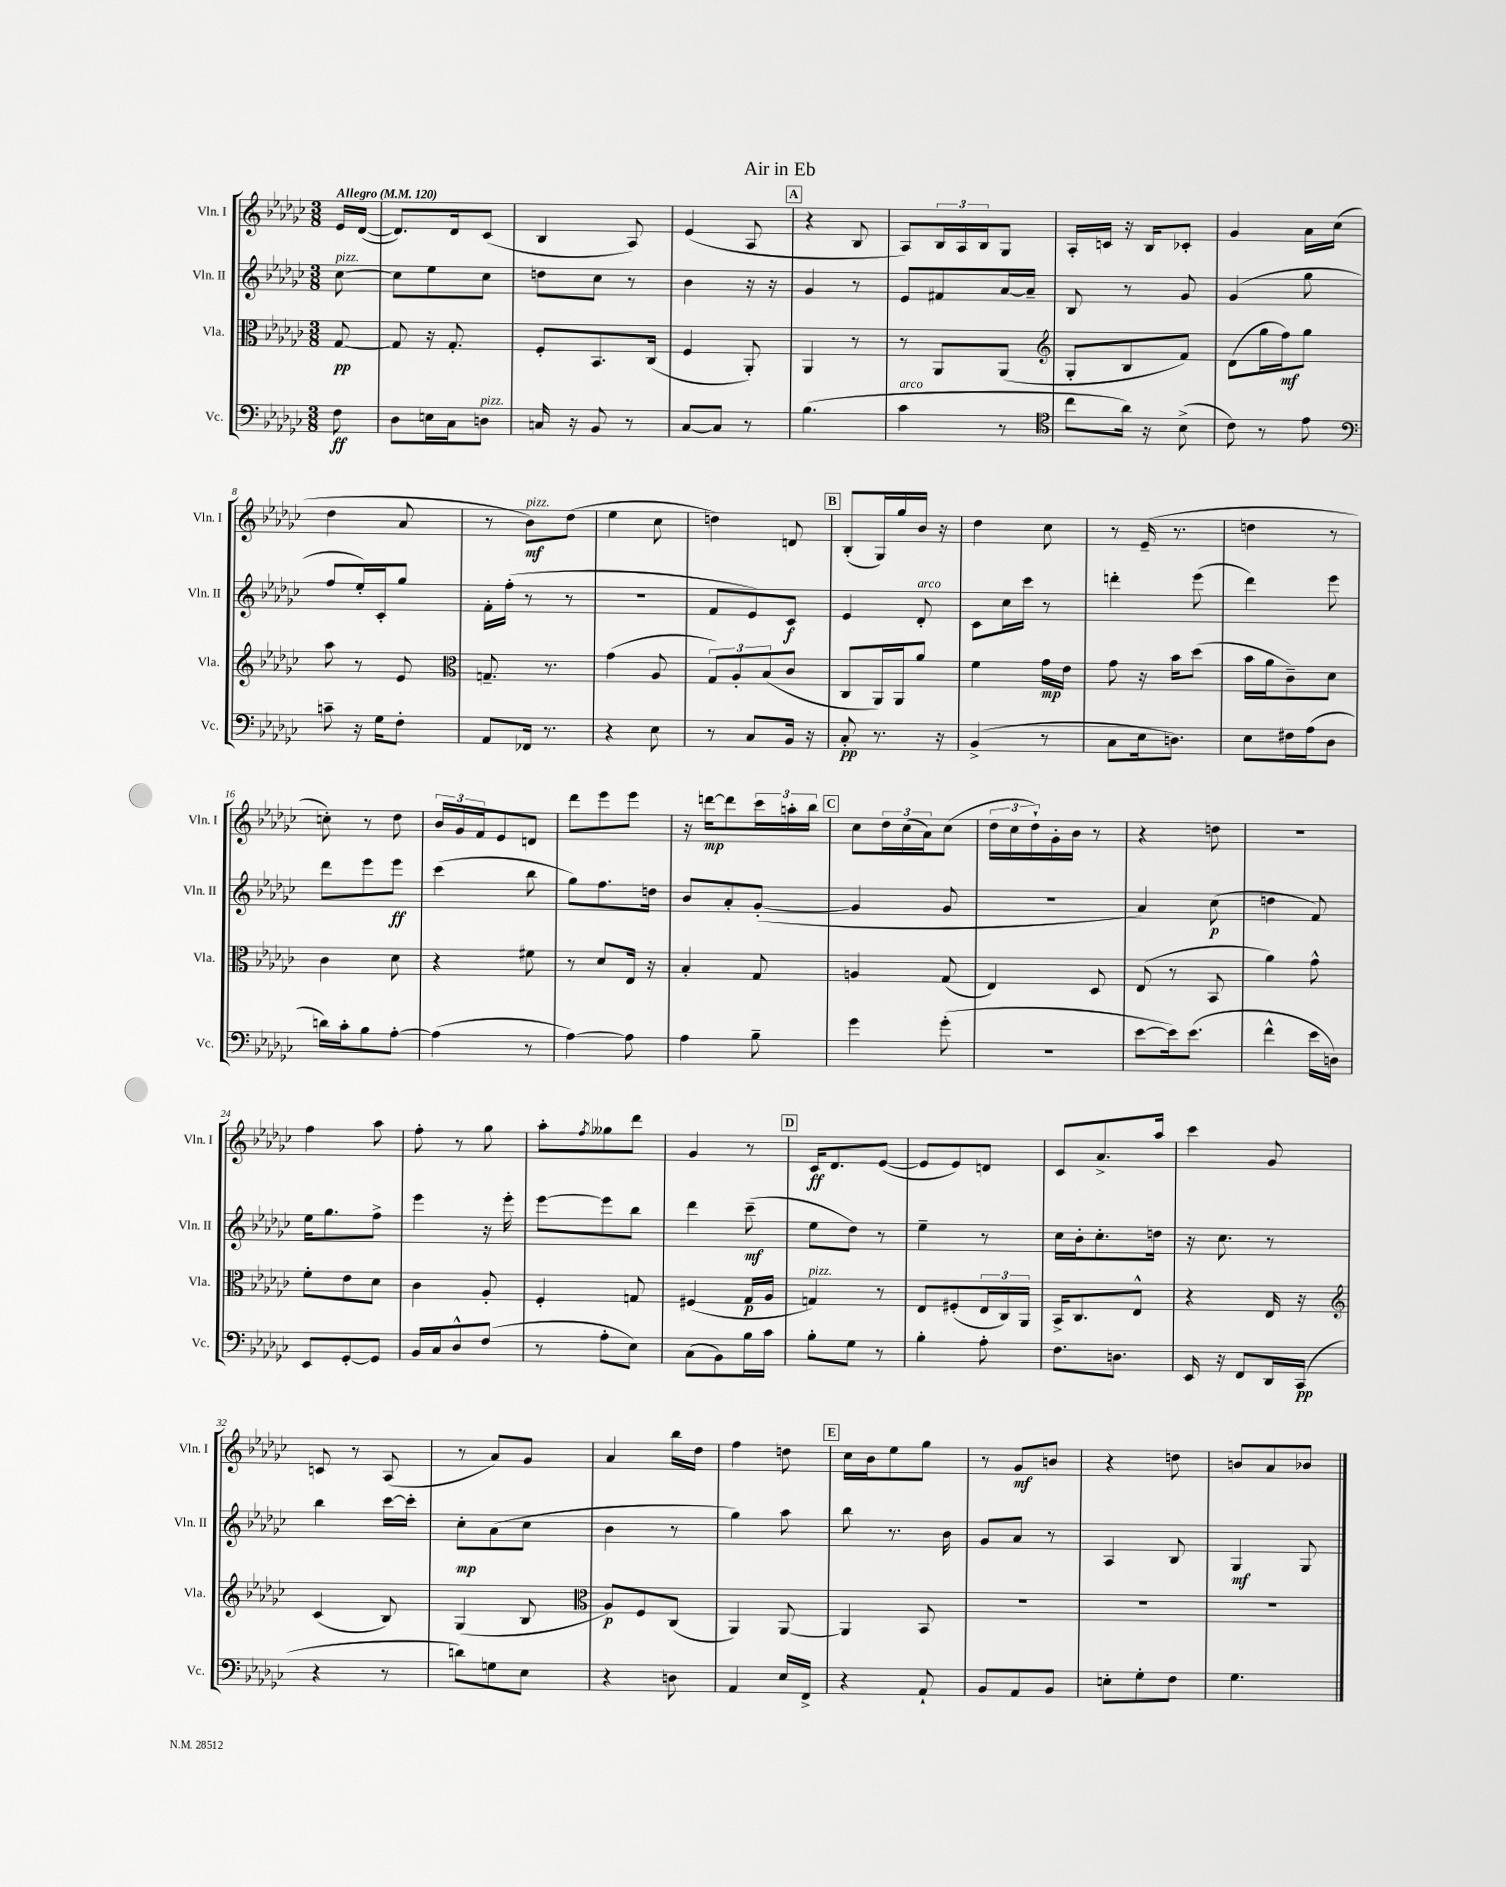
\header { title = "Air in Eb" }
<<
\new StaffGroup <<
\new Staff = "s0" \with { instrumentName = "Vln. I" shortInstrumentName = "Vln. I" } {
    \clef treble \key ges \major \numericTimeSignature \time 3/8 \partial 8 \tempo "Allegro" 4 = 120
    ees'16 des'16~( |
    des'8.) des'16 ces'8( |
    bes4 aes8) |
    ees'4( aes8 |
    \mark \markup { \box "A" } r4 bes8 |
    aes8) \tuplet 3/2 { bes16 aes16 bes16 } ges8 |
    aes16-. c'16 r16 bes16 ces'8-. |
    ges'4 aes'16 ces''16( |
    des''4 aes'8 |
    r8 bes'8\mf^\markup { \italic "pizz." }) des''8( |
    ees''4 ces''8 |
    d''4) d'8 |
    \mark \markup { \box "B" } bes8-.( ges16) ges''16 bes'16 r16 |
    des''4 ces''8 |
    r8 ees'16--( r8. |
    d''4 r8 |
    c''8-.) r8 des''8 |
    \tuplet 3/2 { bes'16 ges'16 f'16 } ees'8 d'8 |
    des'''8 ees'''8 ees'''8 |
    r16 d'''16~\mp d'''8 \tuplet 3/2 { ces'''16 a''16-. bes''16 } |
    \mark \markup { \box "C" } ces''8 \tuplet 3/2 { des''16 ces''16( aes'16) } ces''8( |
    \tuplet 3/2 { des''16 ces''16 des''16-!) } ges'16-. bes'16 r8 |
    r4 d''8 |
    R4. |
    f''4 aes''8 |
    f''8-. r8 ges''8 |
    aes''8-. \acciaccatura { f''8 } geses''8 des'''8 |
    ges'4 r8 |
    \mark \markup { \box "D" } ces'16\ff des'8. ees'8~( |
    ees'8 ees'8) d'8 |
    ces'8 aes'8.-> aes''16 |
    ces'''4 ges'8 |
    c'8 r8 aes8( |
    r8 aes'8) ges'8 |
    aes'4 bes''16 des''16 |
    f''4 d''8 |
    \mark \markup { \box "E" } ces''16 bes'16 ees''8 ges''8 |
    r8 ges'8\mf b'8 |
    r4 d''8 |
    b'8 aes'8 bes'8 \bar "|." |
}
\new Staff = "s1" \with { instrumentName = "Vln. II" shortInstrumentName = "Vln. II" } {
    \clef treble \key ges \major \numericTimeSignature \time 3/8 \partial 8
    ces''8~^\markup { \italic "pizz." } |
    ces''8 ees''8 ces''8 |
    d''8 ces''8 r8 |
    bes'4 r16 r16 |
    \mark \markup { \box "A" } ges'4 r8 |
    ees'8 fis'8 aes'16~ aes'16-- |
    bes8 r8 ges'8 |
    ges'4( ges''8 |
    f''8 ees''16-.) ces'16-. ges''8 |
    f'16-. f''16-.( r8 r8 |
    R4. |
    f'8 ees'8) ces'8\f |
    \mark \markup { \box "B" } ees'4 des'8-.^\markup { \italic "arco" } |
    ces'8 ces''16 ces'''16 r8 |
    d'''4-. ees'''8( |
    des'''4) ees'''8 |
    des'''8 ees'''8 ees'''8\ff |
    ces'''4( bes''8 |
    ges''8) f''8. d''16 |
    bes'8 aes'8-. ges'8~-.( |
    \mark \markup { \box "C" } ges'4 ges'8 |
    R4. |
    aes'4) ces''8\p( |
    d''4 f'8) |
    ees''16 ges''8. f''8-> |
    ees'''4 r16 ees'''16-. |
    ees'''8~ ees'''8 bes''8 |
    des'''4 ces'''8--\mf( |
    \mark \markup { \box "D" } ees''8 des''8) r8 |
    ees''4-- r8 |
    ces''16 bes'16-. ces''8.-. d''16 |
    r16 ces''8. r8 |
    bes''4 ces'''16~ ces'''16-. |
    ces''8-.\mp aes'8( ces''8 |
    bes'4 r8 |
    ges''4) aes''8 |
    \mark \markup { \box "E" } bes''8 r8. bes'16 |
    ges'8 aes'8 r8 |
    aes4 bes8 |
    ges4\mf ges8 \bar "|." |
}
\new Staff = "s2" \with { instrumentName = "Vla." shortInstrumentName = "Vla." } {
    \clef alto \key ges \major \numericTimeSignature \time 3/8 \partial 8
    ges8~\pp |
    ges8 r16 ges8.-. |
    f8-. bes,8. ces16( |
    f4 aes,8-.) |
    \mark \markup { \box "A" } aes,4 r8 |
    r8 aes,8 aes,8( |
    \clef treble ges8-. bes8 f'8) |
    des'8( ges''16 f''16\mf) ges''8 |
    aes''8 r8 ees'8 |
    \clef alto g8.-- r8. |
    ges'4( aes8 |
    \tuplet 3/2 { ges8) aes8-. bes8( } ces'8 |
    \mark \markup { \box "B" } ces8 aes,16) aes,16 aes'8 |
    f'4 ges'16\mp ees'16 |
    ges'8 r16 bes'16 des''8( |
    bes'16 aes'16 ces'8--) des'8 |
    ces'4 des'8 |
    r4 fis'8 |
    r8 des'8 ees16 r16 |
    bes4-. ges8 |
    \mark \markup { \box "C" } a4 ges8( |
    ees4) des8 |
    ees8( r8 bes,8 |
    aes'4) ges'8-^ |
    f'8-. ees'8 des'8 |
    ces'4 aes8-. |
    f4-. g8 |
    fis4( ges16\p aes16 |
    \mark \markup { \box "D" } g4^\markup { \italic "pizz." }) r8 |
    ees8 fis8-.( \tuplet 3/2 { ees16 ces16) aes,16 } |
    bes,16-> ces8. ees8-^ |
    r4 ees16 r16 |
    \clef treble ces'4( bes8) |
    ges4( bes8 |
    \clef alto aes8\p) f8 ces8( |
    aes,4) aes,8~ |
    \mark \markup { \box "E" } aes,4 bes,8 |
    R4. |
    R4. |
    R4. \bar "|." |
}
\new Staff = "s3" \with { instrumentName = "Vc." shortInstrumentName = "Vc." } {
    \clef bass \key ges \major \numericTimeSignature \time 3/8 \partial 8
    f8\ff |
    des8 e16 ces16 d8^\markup { \italic "pizz." } |
    c16 r16 bes,8 r8 |
    ces8~ ces8 r8 |
    \mark \markup { \box "A" } bes4.( |
    ces'4^\markup { \italic "arco" } r8 |
    \clef tenor ces''8 aes'16) r16 bes8->( |
    ces'8) r8 ees'8 |
    \clef bass c'8-- r16 ges16 f8-. |
    aes,8 fes,16 r8. |
    r4 ees8 |
    r8 ces8 bes,16 r16 |
    \mark \markup { \box "B" } ces8-.\pp r8. r16 |
    bes,4->( r8 |
    ces8 ees16 d8.) |
    ees8 fis16 aes16( des8 |
    d'16) ces'16-. bes8 aes8~-. |
    aes4( r8 |
    aes4~) aes8 |
    aes4 bes8-- |
    \mark \markup { \box "C" } ges'4 ges'8-.( |
    R4. |
    ees'8~ ees'16) ees'8.( |
    f'4-^ ees'16 d16) |
    ees,8 ges,8~-. ges,8 |
    bes,16 ces16 des8-^ f8( |
    r8 aes8-. ees8) |
    ces8( bes,8) bes16 ces'16 |
    \mark \markup { \box "D" } bes8-. ges8 r8 |
    bes4-. aes8-. |
    f8. d8. |
    ees,16 r16 f,8 des,16 ces,16\pp( |
    r4 r8 |
    d'8) g8 ees8 |
    r4 d8 |
    aes,4 ees16 f,16-> |
    \mark \markup { \box "E" } r4 aes,8-! |
    bes,8 aes,8 bes,8 |
    e8-. ges8-. f8 |
    ges4. \bar "|." |
}
>>
>>
